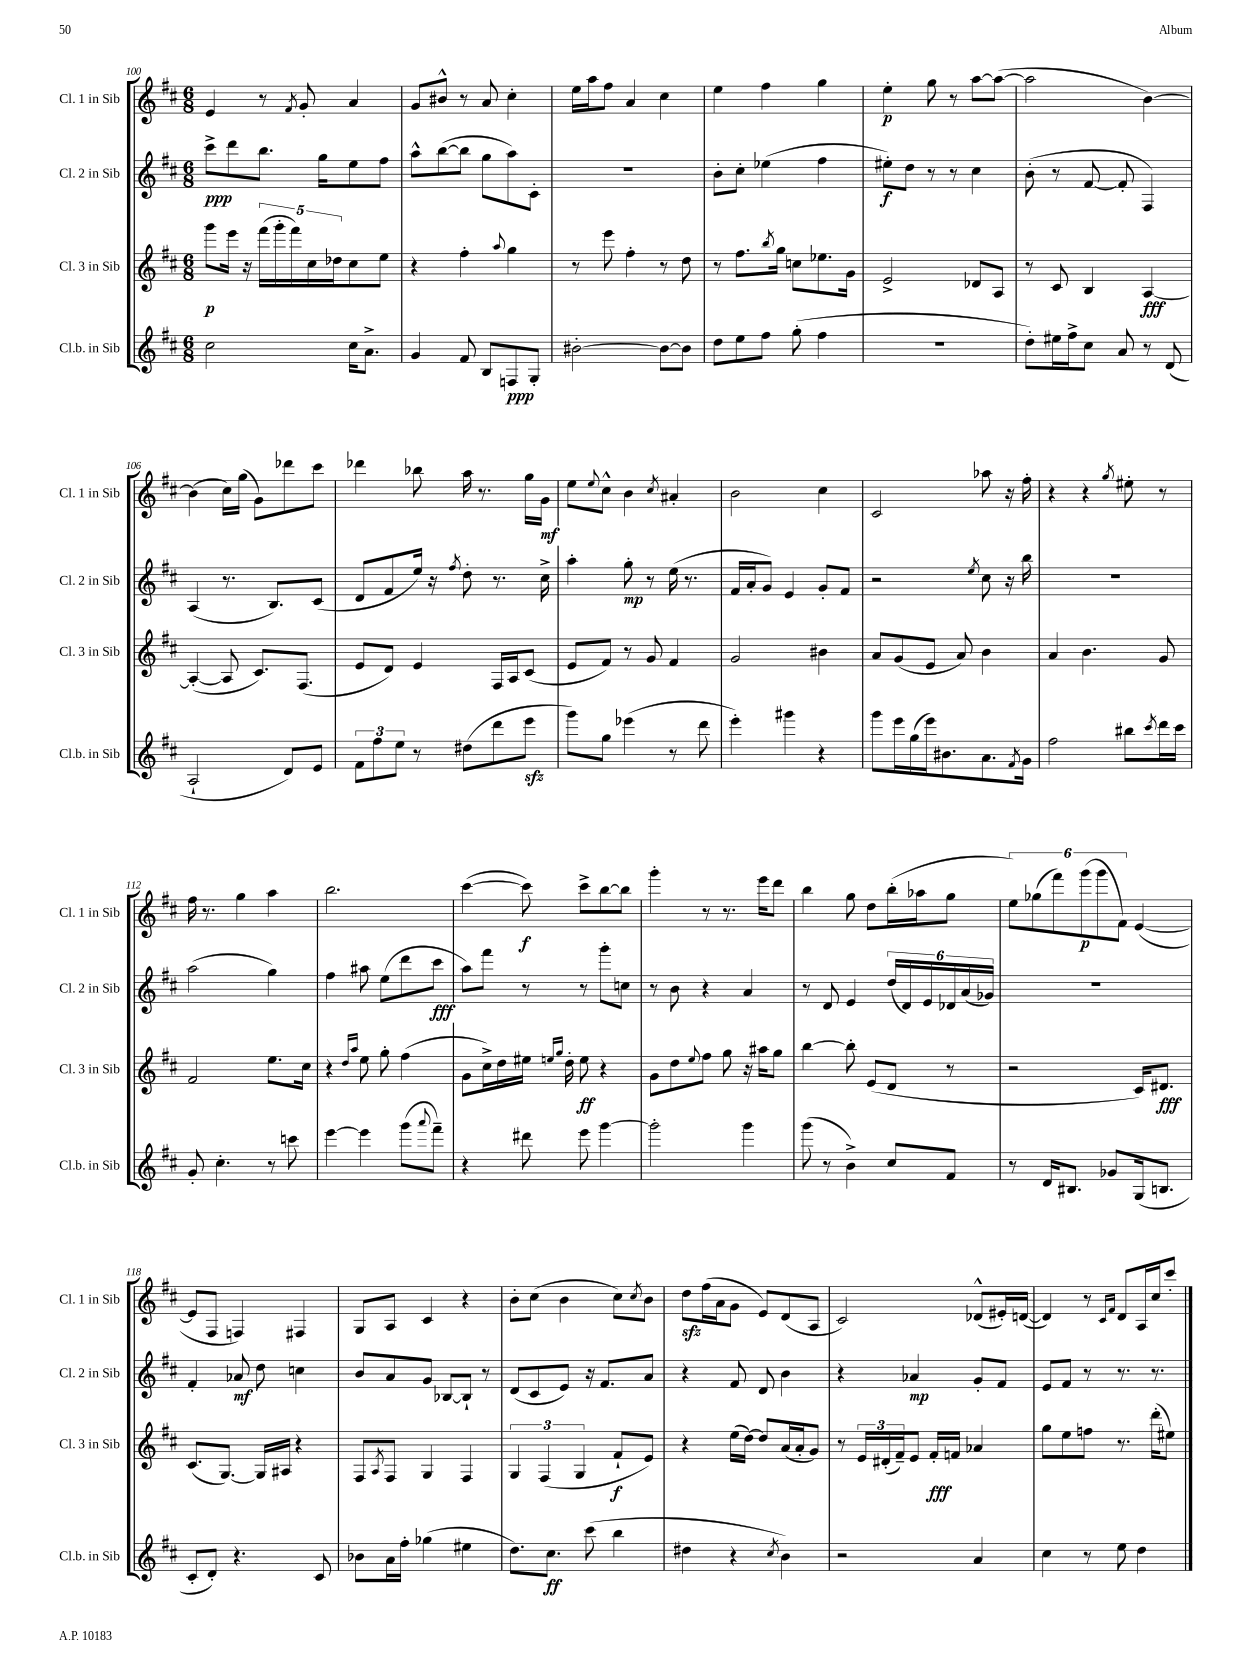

**kern	**dynam	**kern	**dynam	**kern	**dynam	**kern	**dynam
*part4	*part4	*part3	*part3	*part2	*part2	*part1	*part1
*staff4	*staff4	*staff3	*staff3	*staff2	*staff2	*staff1	*staff1
*I"Cl.b. in Sib	*	*I"Cl. 3 in Sib	*	*I"Cl. 2 in Sib	*	*I"Cl. 1 in Sib	*
*I'Cl.b. in Sib	*	*I'Cl. 3 in Sib	*	*I'Cl. 2 in Sib	*	*I'Cl. 1 in Sib	*
*clefG2	*	*clefG2	*	*clefG2	*	*clefG2	*
*k[f#c#]	*	*k[f#c#]	*	*k[f#c#]	*	*k[f#c#]	*
*M6/8	*	*M6/8	*	*M6/8	*	*M6/8	*
=100	=100	=100	=100	=100	=100	=100	=100
2cc#\	.	8ggg\L	p	8ccc#^\L	ppp	4e/	.
.	.	16eee\Jk	.	8ddd\	.	.	.
.	.	16r	.	.	.	.	.
.	.	(20fff#\LL	.	8.bb\J	.	8r	.
.	.	20ggg'\	.	.	.	.	.
.	.	20fff#\)	.	.	.	.	.
.	.	.	.	.	.	8qf#/	.
.	.	.	.	.	.	8g'/	.
.	.	20cc#\	.	.	.	.	.
.	.	.	.	16gg\KL	.	.	.
.	.	20dd-X\J	.	.	.	.	.
16cc#\KL	.	8cc#\	.	8ee\	.	4a/	.
8.a^\J	.	.	.	.	.	.	.
.	.	8ee\J	.	8ff#\J	.	.	.
=101	=101	=101	=101	=101	=101	=101	=101
4g/	.	4r	.	8aa^^\L	.	8g/L	.
.	.	.	.	([8bb\	.	8b#X^^/J	.
8f#/	.	4ff#'\	.	8bb\J]	.	8r	.
8B/L	.	.	.	8gg\L	.	8a/	.
.	.	8qqaa/	.	.	.	.	.
8Fn/	ppp	4gg\	.	8aa\)	.	4cc#'\	.
8G'/J	.	.	.	8c#'\J	.	.	.
=102	=102	=102	=102	=102	=102	=102	=102
[2b#X'\	.	8r	.	2.r	.	16ee\LL	.
.	.	.	.	.	.	16aa\J	.
.	.	8eee\	.	.	.	8ff#\J	.
.	.	4ff#'\	.	.	.	4a/	.
8b#\L_	.	8r	.	.	.	4cc#\	.
8b#\J]	.	8dd\	.	.	.	.	.
=103	=103	=103	=103	=103	=103	=103	=103
8dd\L	.	8r	.	8b'\L	.	4ee\	.
8ee\	.	8.ff#\L	.	8cc#'\J	.	.	.
8ff#\J	.	.	.	(4ee-X\	.	4ff#\	.
.	.	8qbb/	.	.	.	.	.
.	.	16gg\Jk	.	.	.	.	.
(8gg'\	.	8ccn\L	.	.	.	.	.
4ff#\	.	8.ee-X\	.	4ff#\	.	4gg\	.
.	.	16g\Jk	.	.	.	.	.
=104	=104	=104	=104	=104	=104	=104	=104
2.r	.	2e^/	.	8ee#X'\L)	f	4ee'\	p
.	.	.	.	8dd\J	.	.	.
.	.	.	.	8r	.	8gg\	.
.	.	.	.	8r	.	8r	.
.	.	8d-X/L	.	4cc#\	.	[8aa\L	.
.	.	8A/J	.	.	.	(8aa\J_	.
=105	=105	=105	=105	=105	=105	=105	=105
8dd'\L)	.	8r	.	(8b'\	.	2aa\]	.
16ee#X\L	.	8c#/	.	8r	.	.	.
16ff#^\J	.	.	.	.	.	.	.
8cc#\J	.	4B/	.	[8f#/	.	.	.
8a/	.	.	.	8f#'/]	.	.	.
8r	.	[4A/	fff	4F#/)	.	[4b\)	.
(8d/	.	.	.	.	.	.	.
!!LO:LB:g=z
=106	=106	=106	=106	=106	=106	=106	=106
2A`/	.	(4A'/_	.	(4A/	.	(4b\]	.
.	.	8A/]	.	8.r	.	16cc#\LL)	.
.	.	.	.	.	.	(16gg\JJ	.
.	.	8.c#/L)	.	.	.	8g\L)	.
.	.	.	.	8.B/L)	.	.	.
8d/L)	.	.	.	.	.	8ddd-X\	.
.	.	(8.F#/J	.	.	.	.	.
8e/J	.	.	.	(8c#/J	.	8ccc#\J	.
=107	=107	=107	=107	=107	=107	=107	=107
12f#\L	.	8e/L	.	8d/L	.	4ddd-X\	.
12ff#\	.	.	.	.	.	.	.
.	.	8d/J)	.	8f#/	.	.	.
12ee\J	.	.	.	.	.	.	.
8r	.	4e/	.	16ee/Jk)	.	8bb-X\	.
.	.	.	.	16r	.	.	.
.	.	.	.	8qff#/	.	.	.
(8dd#X\L	.	.	.	8dd'\	.	16aa\	.
.	.	.	.	.	.	8.r	.
8ddd\	.	16F#/LL	.	8.r	.	.	.
.	.	16A/J	.	.	.	.	.
8eeezz\J	.	(8c#/J	.	.	.	16gg\LL	.
.	.	.	.	16cc#^\	.	16g\JJ	mf
=108	=108	=108	=108	=108	=108	=108	=108
8ggg\L)	.	8e/L	.	4aa'\	.	8ee\L	.
.	.	.	.	.	.	8qqee/	.
8gg\J	.	8f#/J)	.	.	.	8cc#^^\J	.
(4eee-X\	.	8r	.	8gg'\	mp	4b\	.
.	.	8g/	.	8r	.	.	.
.	.	.	.	.	.	8qcc#/	.
8r	.	4f#/	.	(16ee\	.	4a#X'/	.
.	.	.	.	8.r	.	.	.
8ddd\	.	.	.	.	.	.	.
=109	=109	=109	=109	=109	=109	=109	=109
4eee'\)	.	2g/	.	16f#/LL	.	2b\	.
.	.	.	.	16a'/J	.	.	.
.	.	.	.	8g/J)	.	.	.
4ggg#X\	.	.	.	4e/	.	.	.
4r	.	4b#X\	.	8g'/L	.	4cc#\	.
.	.	.	.	8f#/J	.	.	.
=110	=110	=110	=110	=110	=110	=110	=110
8ggg\L	.	8a/L	.	2r	.	2c#/	.
16eee\L	.	(8g/	.	.	.	.	.
(16gg\	.	.	.	.	.	.	.
16eee\J)	.	8e/J	.	.	.	.	.
8.b#X\	.	.	.	.	.	.	.
.	.	8a/)	.	.	.	.	.
.	.	.	.	8qee/	.	.	.
8.a\	.	4b\	.	8cc#\	.	8aa-X\	.
.	.	.	.	16r	.	16r	.
8qf#/	.	.	.	.	.	.	.
16g\Jk	.	.	.	16bb\	.	16ff#'\	.
=111	=111	=111	=111	=111	=111	=111	=111
2ff#\	.	4a/	.	2.r	.	4r	.
.	.	4.b\	.	.	.	4r	.
.	.	.	.	.	.	8qgg/	.
8bb#X\L	.	.	.	.	.	8ee#X'\	.
8qccc#/	.	.	.	.	.	.	.
16ddd\L	.	8g/	.	.	.	8r	.
16ccc#\JJ	.	.	.	.	.	.	.
!!LO:LB:g=z
=112	=112	=112	=112	=112	=112	=112	=112
8g'/	.	2f#/	.	(2aa\	.	16ff#\	.
.	.	.	.	.	.	8.r	.
4.cc#'\	.	.	.	.	.	.	.
.	.	.	.	.	.	4gg\	.
8r	.	8.ee\L	.	4gg\)	.	4aa\	.
8cccn\	.	.	.	.	.	.	.
.	.	16cc#\Jk	.	.	.	.	.
=113	=113	=113	=113	=113	=113	=113	=113
[4eee\	.	4r	.	4ff#\	.	2.bb\	.
.	.	16qqdd/LL	.	.	.	.	.
.	.	16qqaa/JJ	.	.	.	.	.
4eee\]	.	8ee\	.	8aa#X\	.	.	.
.	.	8gg'\	.	(8ee\L	.	.	.
(8ggg\L	.	(4ff#\	.	8ddd\	.	.	.
8qqaaa/	.	.	.	.	.	.	.
8fff#~\J)	.	.	.	8ccc#\J	fff	.	.
=114	=114	=114	=114	=114	=114	=114	=114
4r	.	8g\L	.	8aa\L)	.	([4ccc#\	.
.	.	16cc#^\L)	.	8fff#\J	.	.	.
.	.	16dd\	.	.	.	.	.
8ddd#X\	.	16ee#X\JJ	.	8r	.	8ccc#\])	f
.	.	16qqeen/LL	.	.	.	.	.
.	.	16qqgg/JJ	.	.	.	.	.
.	.	16dd'\	.	.	.	.	.
8eee\	.	8ee\	ff	8r	.	8ccc#^\L	.
[4ggg\	.	4r	.	8ggg'\L	.	[8bb\	.
.	.	.	.	8ccn\J	.	8bb\J]	.
=115	=115	=115	=115	=115	=115	=115	=115
2ggg'\]	.	8g\L	.	8r	.	4ggg'\	.
.	.	8dd\	.	8b\	.	.	.
.	.	8qqee/	.	.	.	.	.
.	.	8ff#\J	.	4r	.	8r	.
.	.	8gg\	.	.	.	8.r	.
4ggg\	.	16r	.	4a/	.	.	.
.	.	16aa#X\KL	.	.	.	16eee\KL	.
.	.	8gg\J	.	.	.	8ddd\J	.
=116	=116	=116	=116	=116	=116	=116	=116
(8ggg\	.	[4bb\	.	8r	.	4bb\	.
8r	.	.	.	8d/	.	.	.
4b^\)	.	8bb'\]	.	4e/	.	8gg\	.
.	.	(8e/L	.	.	.	8dd\L	.
8cc#/L	.	8d/J	.	(24dd/LL	.	(16bb'\L	.
.	.	.	.	24d/)	.	.	.
.	.	.	.	.	.	16aa-X\J	.
.	.	.	.	24e/	.	.	.
8f#/J	.	8r	.	24d-X/	.	8gg\J	.
.	.	.	.	(24a/	.	.	.
.	.	.	.	24g-X/JJ)	.	.	.
=117	=117	=117	=117	=117	=117	=117	=117
8r	.	2r	.	2.r	.	12ee\L)	.
.	.	.	.	.	.	(12gg-X\	.
16d/KL	.	.	.	.	.	.	.
.	.	.	.	.	.	12fff#\)	.
8.B#X/J	.	.	.	.	.	.	.
.	.	.	.	.	.	(12ggg\	p
.	.	.	.	.	.	12ggg\	.
8g-X/L	.	.	.	.	.	.	.
.	.	.	.	.	.	12f#\J)	.
(16G/k	.	16c#/KL)	.	.	.	([4e/	.
8.Bn/J	.	8.d#X/J	fff	.	.	.	.
!!LO:LB:g=z
=118	=118	=118	=118	=118	=118	=118	=118
8c#'/L	.	(8.c#/L	.	4f#'/	.	8e/L]	.
8d'/J)	.	.	.	.	.	8F#/J	.
.	.	[8.G/J)	.	.	.	.	.
4.r	.	.	.	8a-X/	mf	4Fn/)	.
.	.	16G/LL]	.	8dd\	.	.	.
.	.	16A#X/JJ	.	.	.	.	.
.	.	4r	.	4ccn\	.	4F#X/	.
8c#/	.	.	.	.	.	.	.
=119	=119	=119	=119	=119	=119	=119	=119
8b-X\L	.	8F#/L	.	8b/L	.	8G/L	.
.	.	8qA/	.	.	.	.	.
16a\L	.	8F#/J	.	8a/	.	8A/J	.
16ff#'\JJ	.	.	.	.	.	.	.
(4gg-X\	.	4G/	.	8g/J	.	4c#/	.
.	.	.	.	[8B-X/L	.	.	.
4ee#X\	.	4F#/	.	8B-`/J]	.	4r	.
.	.	.	.	8r	.	.	.
=120	=120	=120	=120	=120	=120	=120	=120
8.dd\L)	.	6G/	.	(8d/L	.	8b'\L	.
.	.	.	.	8c#/	.	(8cc#\J	.
.	.	(6F#/	.	.	.	.	.
8.cc#\J	ff	.	.	.	.	.	.
.	.	.	.	8e/J)	.	4b\	.
.	.	6G/	.	.	.	.	.
(8ccc#\	.	.	.	16r	.	.	.
.	.	.	.	8.f#/L	.	.	.
4bb\	.	8f#`/L	f	.	.	8cc#\L)	.
.	.	.	.	.	.	8qcc#/	.
.	.	8e/J)	.	8a/J	.	8b\J	.
=121	=121	=121	=121	=121	=121	=121	=121
4dd#X\	.	4r	.	4r	.	8ddzz\L	.
.	.	.	.	.	.	(16ff#\L	.
.	.	.	.	.	.	16a\J	.
4r	.	(16ee\LL	.	8f#/	.	8g\J	.
.	.	[16dd\JJ)	.	.	.	.	.
.	.	8dd/L]	.	8d/	.	8e/L)	.
8qcc#/	.	.	.	.	.	.	.
4b\)	.	(16a/L	.	4b\	.	(8d/	.
.	.	16a'/J	.	.	.	.	.
.	.	8g/J)	.	.	.	8A/J	.
=122	=122	=122	=122	=122	=122	=122	=122
2r	.	8r	.	4r	.	2c#/)	.
.	.	24e/LL	.	.	.	.	.
.	.	(24d#X'/	.	.	.	.	.
.	.	24f#~/J)	.	.	.	.	.
.	.	8e/J	.	4a-X/	mp	.	.
.	.	16f#'/LL	fff	.	.	.	.
.	.	16fn/JJ	.	.	.	.	.
4a/	.	4a-X/	.	8g'/L	.	(8d-X^^/L	.
.	.	.	.	8f#/J	.	16e#X'/L)	.
.	.	.	.	.	.	([16dn/JJ	.
=123	=123	=123	=123	=123	=123	=123	=123
4cc#\	.	8gg\L	.	8e/L	.	4d/])	.
.	.	8ee\	.	8f#/J	.	.	.
8r	.	8ffn\J	.	8r	.	8r	.
.	.	.	.	.	.	16qqc#/LL	.
.	.	.	.	.	.	16qqf#/JJ	.
8ee\	.	8.r	.	8.r	.	8d/L	.
4dd\	.	.	.	.	.	16A/L	.
.	.	(16ddd'\KL	.	8.r	.	16cc#/J	.
.	.	8ee#X\J)	.	.	.	8ccc#'/J	.
==	==	==	==	==	==	==	==
*-	*-	*-	*-	*-	*-	*-	*-
